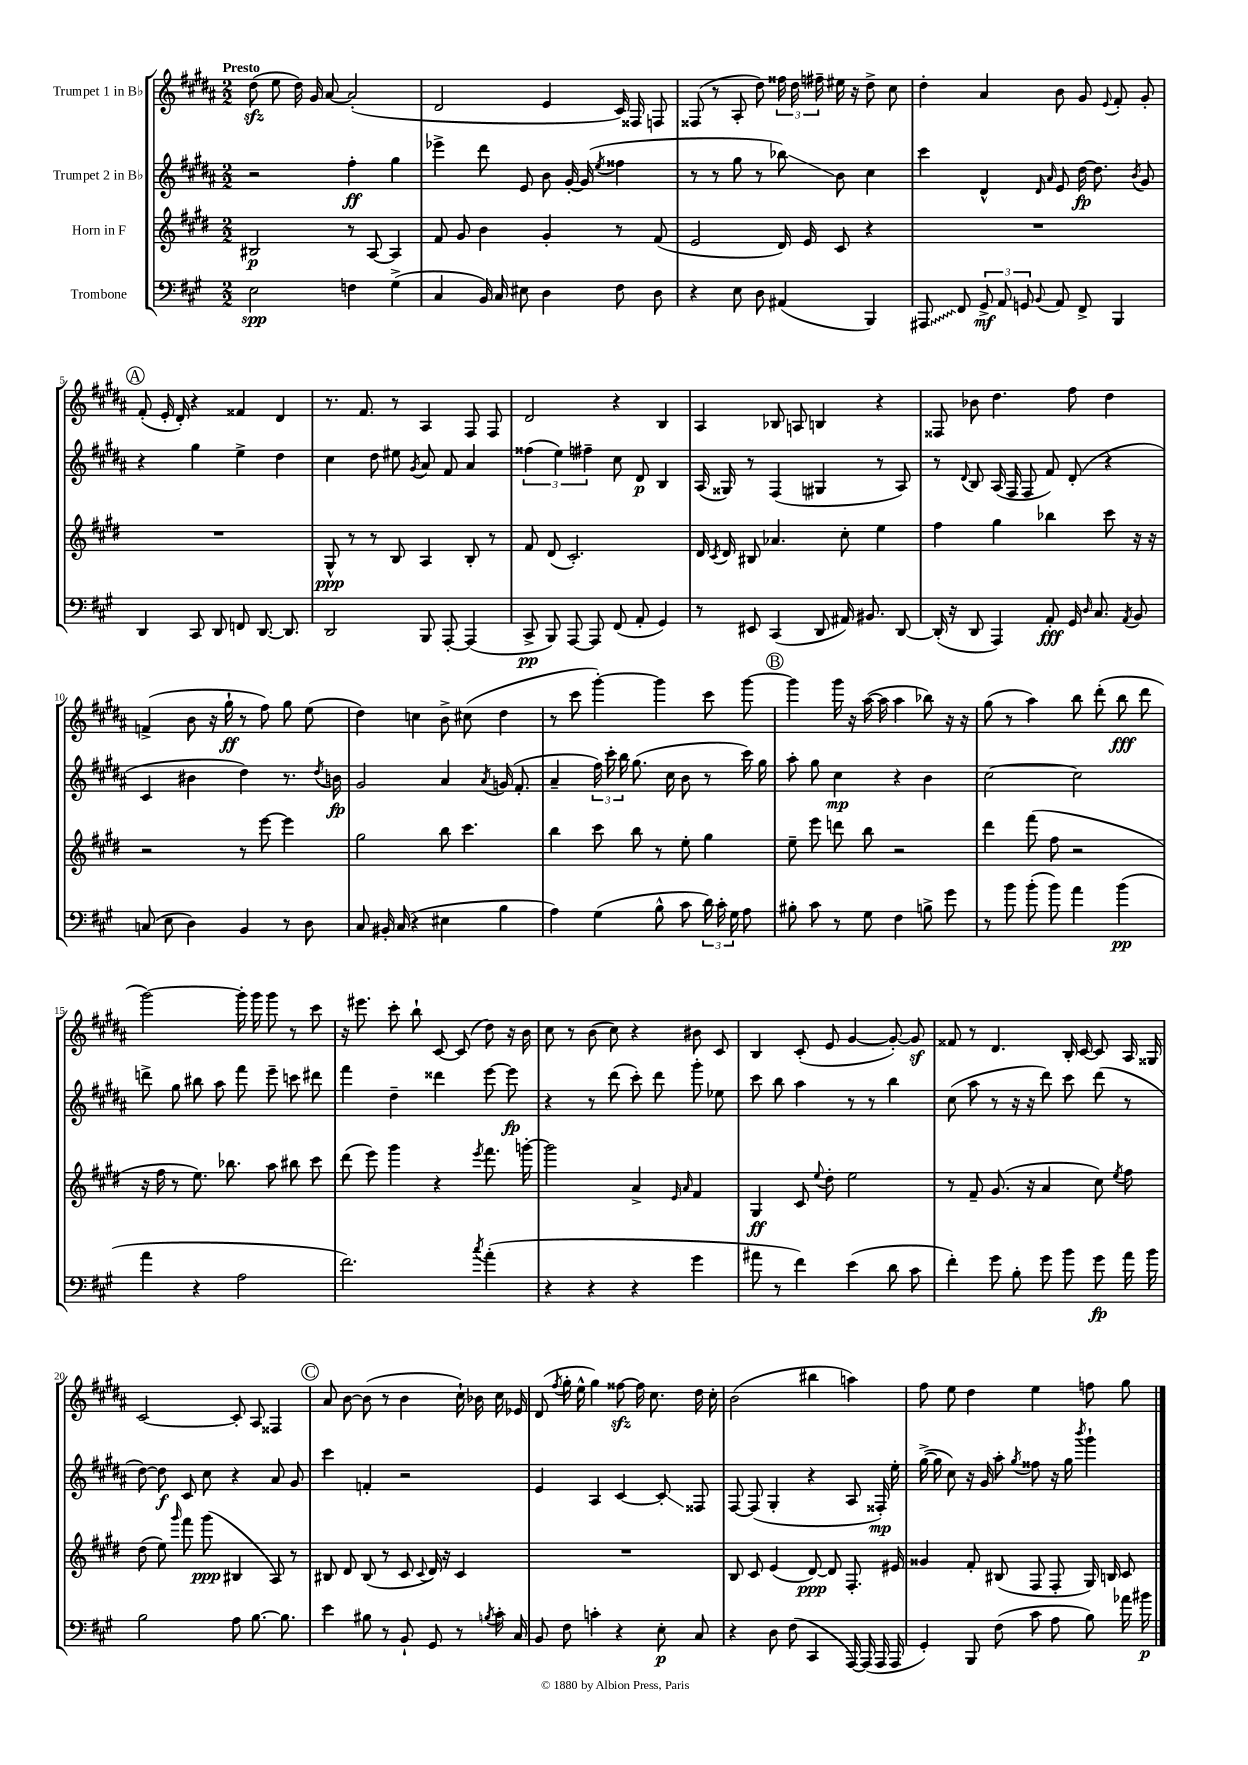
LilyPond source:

<<
\new StaffGroup <<
\new Staff = "s0" \with { instrumentName = "Trumpet 1 in Bb" } {
    \clef treble \key b \major \numericTimeSignature \time 2/2 \tempo "Presto"
    \autoBeamOff dis''8\sfz( e''8 dis''16) gis'16 ais'8~ ais'2-.( |
    dis'2 e'4 cis'16) fisis16 f8 |
    fisis8( r8 ais8-. dis''8) \tuplet 3/2 { fisis''16 dis''16 fis''16-- } eis''16 r16 dis''8-> cis''8 |
    dis''4-. ais'4 b'8 gis'8 \appoggiatura { e'8 } fis'8-. gis'8-. |
    \mark \markup { \circle "A" } fis'8-.( e'16-. dis'16-.) r4 fisis'4 dis'4 |
    r8. fis'8. r8 ais4 fis8 fis8 |
    dis'2 r4 b4 |
    ais4 bes8 a8 b4 r4 |
    fisis8 bes'8 dis''4. fis''8 dis''4 |
    f'4->( b'8 r16 gis''16-!\ff r8 fis''8) gis''8 e''8( |
    dis''4) c''4 b'8-> cis''8( dis''4 |
    r8 cis'''8 gis'''4~-.) gis'''4 cis'''8 gis'''8~ |
    \mark \markup { \circle "B" } gis'''4 gis'''16 r16 ais''16~( ais''16 ais''4 bes''8) r16 r16 |
    gis''8( r8 ais''4) b''8 dis'''8-.( b''8\fff dis'''8 |
    gis'''2~) gis'''16-. gis'''16 gis'''8 r8 cis'''8 |
    r16 eis'''8. cis'''8-. b''8-! cis'8~ cis'8( dis''8) r16 b'16 |
    cis''8 r8 b'8( cis''8) r4 bis'8 cis'8 |
    b4 cis'8-.( e'8 gis'4~ gis'8~-.) gis'8\sf |
    fisis'8 r8 dis'4. b16-. cis'16~ cis'8 ais16 gisis16 |
    cis'2~ cis'8-. ais8 fisis4 |
    \mark \markup { \circle "C" } ais'8 b'8~ b'8( r8 b'4 cis''16-!) bes'16 cis''16 ees'16 |
    dis'8( \acciaccatura { fis''8 } gis''16-. e''16-^ gis''4) fisis''8~\sfz fisis''16 cis''8. dis''16 cis''16-. |
    b'2( bis''4 a''4) |
    fis''8 e''8 dis''4 e''4 f''8 gis''8 \bar "|." |
}
\new Staff = "s1" \with { instrumentName = "Trumpet 2 in Bb" } {
    \clef treble \key b \major \numericTimeSignature \time 2/2
    \autoBeamOff r2 fis''4-.\ff gis''4 |
    ees'''4-> dis'''8 e'8 b'8 gis'16~-. gis'16( \acciaccatura { e''8 } fisis''4 |
    r8 r8 gis''8 r8 bes''8\glissando) b'8 cis''4 |
    cis'''4 dis'4-^ \grace { dis'16 ais'16 } e'8 dis''16~\fp dis''8. \acciaccatura { b'8 } gis'8 |
    \mark \markup { \circle "A" } r4 gis''4 e''4-> dis''4 |
    cis''4 dis''8 eis''8 \acciaccatura { gis'8 } ais'8 fis'8 ais'4 |
    \tuplet 3/2 { fisis''4( e''4) fis''4-- } cis''8 dis'8\p b4 |
    ais16( gisis16) r8 fis4( gis4 r8 ais8) |
    r8 \appoggiatura { dis'8 } b8 ais16( fis16 fis8 fis'8) dis'8-.( r4 |
    cis'4 bis'4 dis''4) r8. \acciaccatura { dis''8 } b'16\fp |
    gis'2 ais'4 \acciaccatura { ais'8 } g'16( fis'8.-. |
    ais'4-- \tuplet 3/2 { fis''16) cis'''16-. b''16 } gis''8.( cis''16 b'8 r8 cis'''16) gis''16 |
    \mark \markup { \circle "B" } ais''8-. gis''8 cis''4\mp r4 b'4 |
    cis''2~ cis''2 |
    d'''8-> gis''8 bis''8 ais''8 fis'''8 e'''8-- c'''8 dis'''8 |
    fis'''4 dis''4-- disis'''4 e'''8~ e'''8\fp |
    r4 r8 dis'''8( cis'''8-.) dis'''8 gis'''8-. ees''8 |
    cis'''8 b''8 ais''4 r8 r8 b''4 |
    cis''8( ais''8 r8 r16 r16 dis'''8) cis'''8 dis'''8( r8 |
    dis''8~) dis''8\f cis'8 cis''8 r4 ais'8 gis'8 |
    \mark \markup { \circle "C" } cis'''4 f'4-. r2 |
    e'4 ais4 cis'4~ cis'8-.\glissando fisis8 |
    fis8~ fis8( gis4-. r4 ais8 fisis16-.\mp) e''16-. |
    gis''16~->( gis''16 cis''8) r16 gis'16 ais''8-. \acciaccatura { gis''8 } fisis''8 r16 gis''16 \acciaccatura { b'''8 } gis'''4-! \bar "|." |
}
\new Staff = "s2" \with { instrumentName = "Horn in F" } {
    \clef treble \key e \major \numericTimeSignature \time 2/2
    \autoBeamOff bis2\p r8 a8~ a4 |
    fis'8 gis'8 b'4 gis'4-. r8 fis'8( |
    e'2 dis'16) e'16 cis'8 r4 |
    R1 |
    \mark \markup { \circle "A" } R1 |
    gis8-^\ppp r8 r8 b8 a4 b8-. r8 |
    fis'8 dis'8( cis'2.-.) |
    dis'16 \acciaccatura { cis'8 } dis'16 bis8 aes'4. cis''8-. e''4 |
    fis''4 gis''4 bes''4 cis'''8 r16 r16 |
    r2 r8 e'''8~ e'''4 |
    gis''2 b''8 cis'''4. |
    b''4 cis'''8 b''8 r8 e''8-. gis''4 |
    \mark \markup { \circle "B" } e''8-- e'''8 d'''8 b''8 r2 |
    dis'''4 fis'''8( fis''8 r2 |
    r16 fis''16 r8 e''8.) bes''8. a''8 bis''8 cis'''8 |
    dis'''8( e'''8) gis'''4 r4 \acciaccatura { e'''8 } fis'''8. g'''16~-. |
    g'''2 a'4-> \grace { e'16 a'16 } fis'4 |
    gis4\ff cis'8 \appoggiatura { e''8 } dis''8-. e''2 |
    r8 fis'8-- gis'8.( r16 a'4 cis''8) \acciaccatura { e''8 } fis''8 |
    dis''8( e''8) \grace { gis'''16 } fis'''8 gis'''8\ppp( bis4 a8) r8 |
    \mark \markup { \circle "C" } bis8 dis'8 bis8( r8 cis'8 \appoggiatura { cis'8 } dis'16) r16 cis'4 |
    R1 |
    b8 cis'8 e'4( dis'8~\ppp) dis'8 fis8.-. eis'16 |
    gisis'4 fis'8-. bis8( fis8 fis8-. gis16) b16 cis'8 \bar "|." |
}
\new Staff = "s3" \with { instrumentName = "Trombone" } {
    \clef bass \key a \major \numericTimeSignature \time 2/2
    \autoBeamOff e2\spp f4 gis4->( |
    cis4 b,16) cis16 eis8 d4 fis8 d8 |
    r4 e8 d8 ais,4( b,,4) |
    \once \override Glissando.style = #'zigzag ais,,8\glissando fis,8 \tuplet 3/2 { gis,8->\mf a,8 g,8 } \appoggiatura { b,8 } a,8 fis,8-> b,,4 |
    \mark \markup { \circle "A" } d,4 cis,8 d,8 f,8 d,8.~ d,8. |
    d,2 b,,8 a,,8~-. a,,4( |
    cis,8->\pp b,,8) a,,8~ a,,8 fis,8( a,8-. gis,4) |
    r8 eis,8 cis,4( d,8 ais,16) bis,8. d,8~ |
    d,16-.( r16 d,8 a,,4) a,8-.\fff gis,16 \grace { d16 } cis8. \acciaccatura { a,8 } b,8 |
    c8( e8 d4) b,4 r8 d8 |
    cis8 bis,16-. cis16( r4 eis4 b4 |
    a4) gis4( b8-^ cis'8 \tuplet 3/2 { d'16) cis'16-. gis16 } a8 |
    \mark \markup { \circle "B" } bis8-. cis'8 r8 gis8 fis4 b8-> gis'8 |
    r8 b'8 b'8-.( b'8) a'4 b'4\pp( |
    a'4 r4 a2 |
    fis'2.) \acciaccatura { cis''8 } a'4-.( |
    r4 r4 r4 gis'4 |
    ais'8 r8 fis'4) e'4( d'8 cis'8 |
    fis'4-.) gis'8 b8-. gis'8 b'8 gis'8\fp a'16 b'16 |
    b2 a8 b8.~ b8. |
    \mark \markup { \circle "C" } e'4 bis8 r8 b,8-! gis,8 r8 \acciaccatura { b8 } cis'16-. cis16 |
    b,8 fis8 c'4-. r4 e8-.\p cis8 |
    r4 d8 fis8( cis,4 a,,16~) a,,16( a,,16 a,,16 |
    gis,4-.) b,,8 fis8( cis'8 a8 b8) aes'16 bis'16\p \bar "|." |
}
>>
>>
